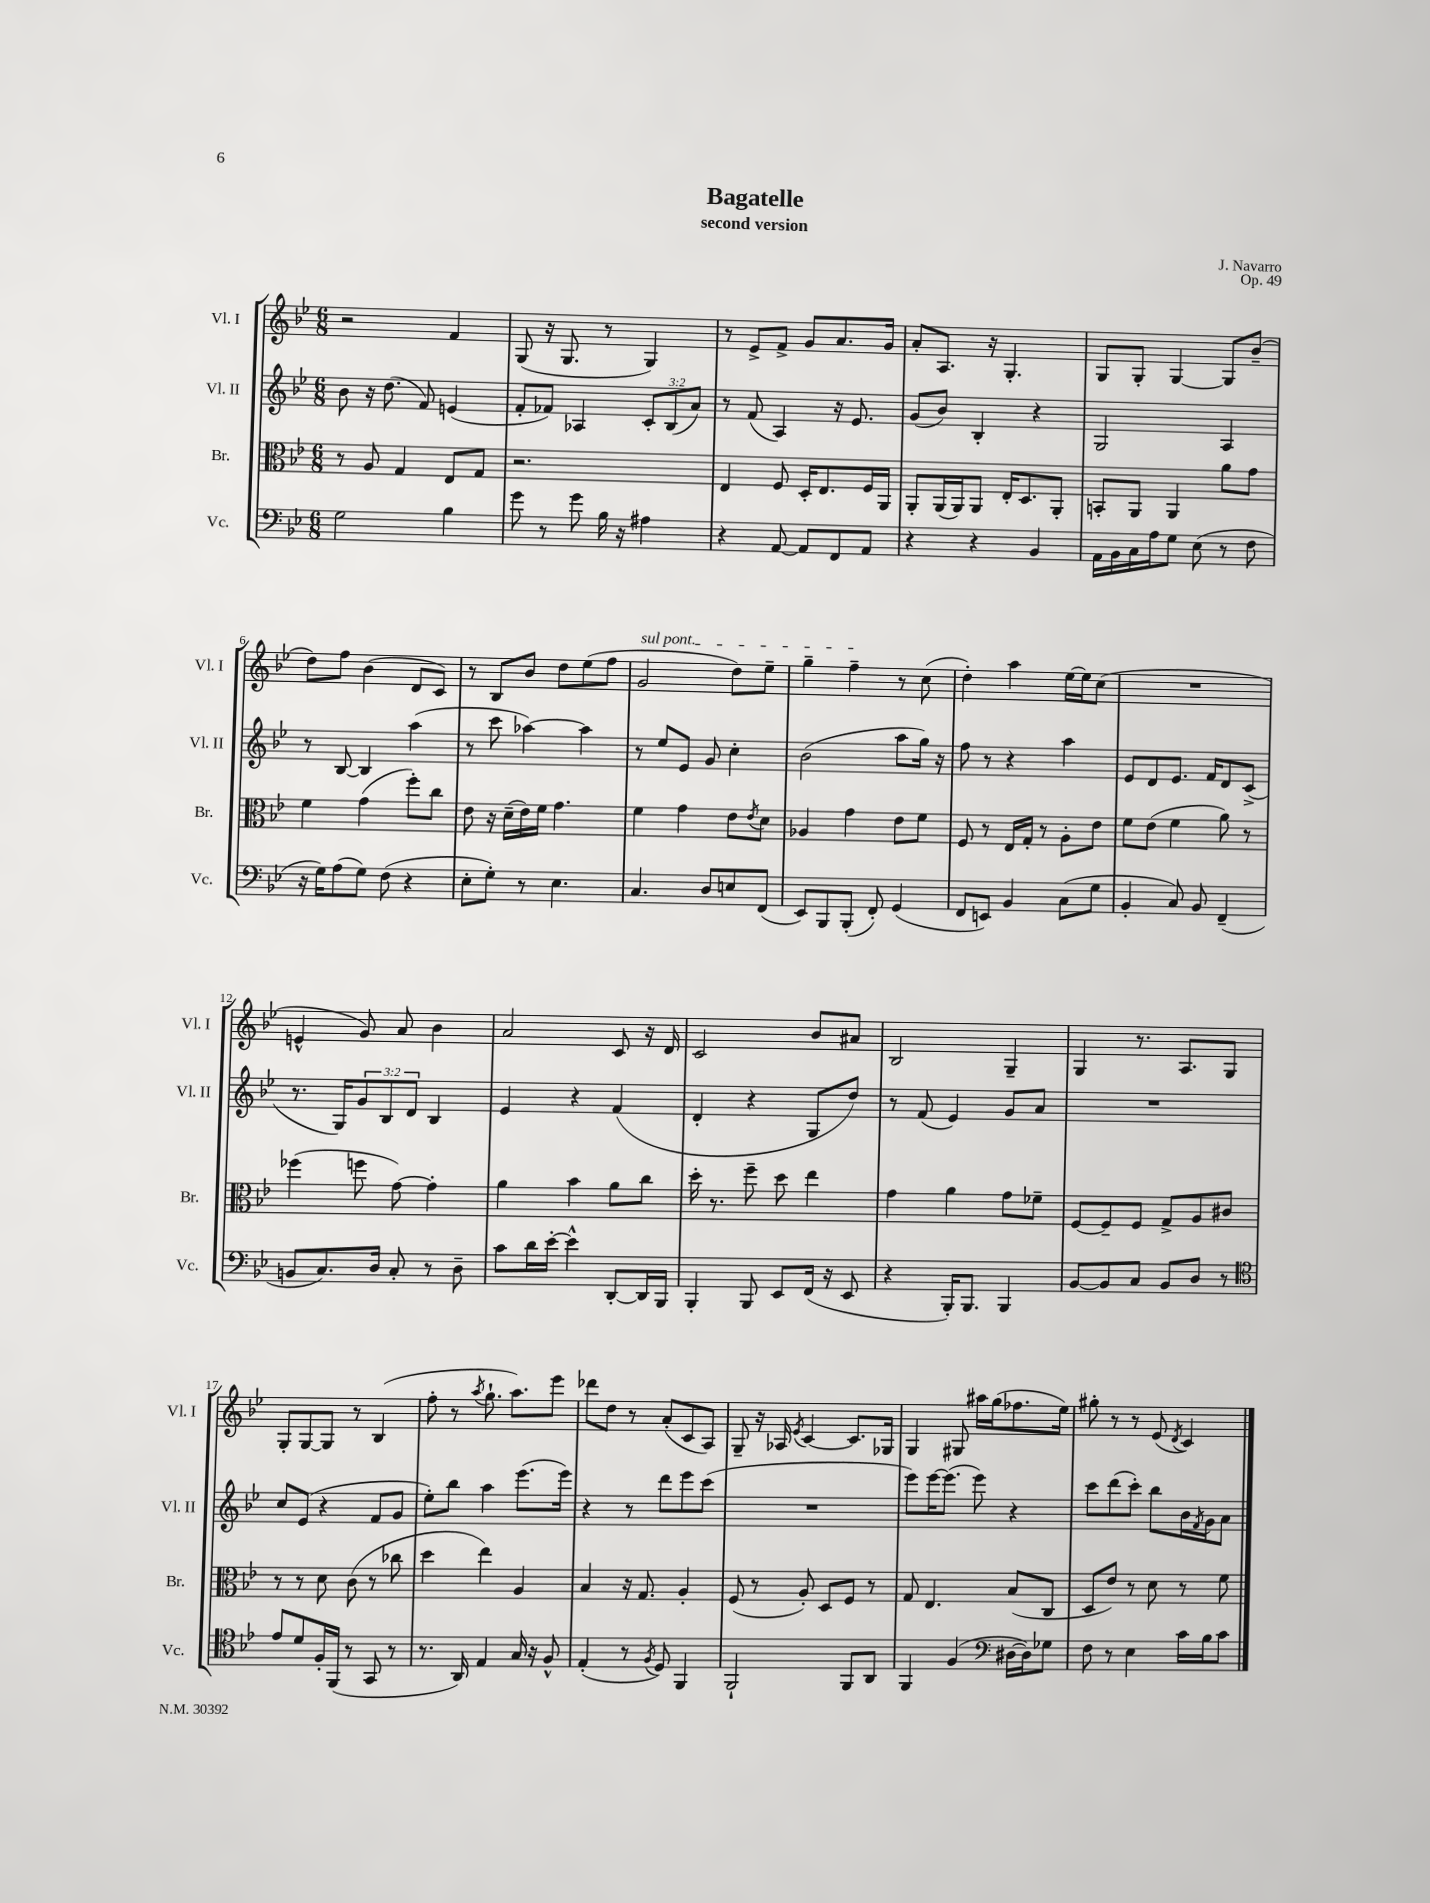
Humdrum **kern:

**kern	**kern	**kern	**kern
*part4	*part3	*part2	*part1
*staff4	*staff3	*staff2	*staff1
*I"Vc.	*I"Br.	*I"Vl. II	*I"Vl. I
*I'Vc.	*I'Br.	*I'Vl. II	*I'Vl. I
*clefF4	*clefC3	*clefG2	*clefG2
*k[b-e-]	*k[b-e-]	*k[b-e-]	*k[b-e-]
*M6/8	*M6/8	*M6/8	*M6/8
=1	=1	=1	=1
2G\	8r	8b-\	2r
.	8A/	16r	.
.	.	(8.dd\	.
.	4G/	.	.
.	.	8f/)	.
4B-\	8E-/L	(4en/	4f/
.	8G/J	.	.
=2	=2	=2	=2
8g\	2.r	8f'/L	(8G/
8r	.	8f-X/J)	16r
.	.	.	8.G/
8g\	.	4A-X/	.
16B-\	.	.	8r
16r	.	.	.
4A#X\	.	12c'/L	4G/)
.	.	(12B-/	.
.	.	12a/J)	.
=3	=3	=3	=3
4r	4E-/	8r	8r
.	.	(8f/	8e-^/L
[8AA/	8F/	4A/)	8f^/J
8AA/L]	16D'/KL	.	8g/L
.	8.E-/	.	.
8FF/	.	16r	8.a/
.	.	8.e-/	.
8AA/J	16F/L	.	.
.	16AA/JJ	.	16g/Jk
=4	=4	=4	=4
4r	8AA'/L	(8g/L	8a'/L
.	(16AA/L	8b-/J)	8.A/J
.	16AA/J)	.	.
4r	8AA/J	4B-'/	.
.	.	.	16r
.	16E-'/KL	.	4.G'/
.	8.D/	.	.
4BB-/	.	4r	.
.	8AA'/J	.	.
=5	=5	=5	=5
16AA\LL	8BBn'/L	2G/	8G/L
16BB-\	.	.	.
16C\	8AA/J	.	8G'/J
16A\J	.	.	.
8G\J	4AA/	.	[4G/
(8E-\	.	.	.
8r	8a\L	4A/	8G/L]
8F\	8g\J	.	(8b-~/J
!!LO:LB:g=z
=6	=6	=6	=6
16r	4f\	8r	8dd\L)
16G\KL)	.	.	.
(8A\	.	[8B-/	8ff\J
8G\J)	(4g\	4B-/]	(4b-\
(8F\	.	.	.
4r	8ff'\L)	(4aa\	8d/L
.	8cc\J	.	8c/J)
=7	=7	=7	=7
8E-'\L	8e-\	8r	8r
8G'\J)	16r	8ccc\	8B-/L
.	(16d~\LL	.	.
8r	16e-\)	[4aa-X\)	8b-/J
.	16f\JJ	.	.
4.E-\	4.g\	.	8dd\L
.	.	4aa-\]	(8ee-\
.	.	.	8ff\J
=8	=8	=8	=8
!	!	!	!LO:TX:a:i:t=sul pont.
4.C/	4f\	8r	2g/
.	.	8ee-/L	.
.	4g\	8e-/J	.
8D/L	.	8g/	.
8En/	8e-\L	4cc'\	8dd\L)
.	8qe-/	.	.
(8FF/J	8d\J	.	8ee-~\J
=9	=9	=9	=9
8EE-/L)	4A-X/	(2b-\	4gg~\
8BBB-/	.	.	.
(8BBB-'/J	4g\	.	4ff~\
8FF'/)	.	.	.
(4GG/	8e-\L	8aa\L	8r
.	8f\J	16gg\Jk)	(8cc\
.	.	16r	.
=10	=10	=10	=10
8FF/L	8F/	8ff\	4dd'\)
8EEn/J)	8r	8r	.
4BB-/	16E-/LL	4r	4aa\
.	16G'/JJ	.	.
.	8r	.	.
(8C\L	8A'\L	4aa\	[16ee-\LL
.	.	.	16ee-\J]
8G\J	8e-\J	.	(8cc\J
=11	=11	=11	=11
4BB-'/	8f\L	8e-/L	2.r
.	(8e-\J	8d/	.
8C/)	4f\	8.e-/J	.
8BB-/	.	.	.
.	.	16f/KL	.
(4FF~/	8a\)	8d/	.
.	8r	(8c^/J	.
!!LO:LB:g=z
=12	=12	=12	=12
8BBn/L	(4ff-X\	8.r	4en^^/
8.C/)	.	.	.
.	.	16G/KL)	.
.	8ffn\	12g/	8g/)
16D/Jk	.	.	.
.	.	12B-/	.
8C'/	[8g\)	.	8a/
.	.	12d/J	.
8r	4g'\]	4B-/	4b-\
8D~\	.	.	.
=13	=13	=13	=13
8c\L	4a\	4e-/	2a/
16d\L	.	.	.
[16e-'\JJ	.	.	.
4e-^^\]	4b-\	4r	.
[8DD'/L	8a\L	(4f/	8c/
16DD/L]	8cc\J	.	16r
16BBB-/JJ	.	.	16d/
=14	=14	=14	=14
4BBB-'/	16dd'\	4d'/	2c/
.	8.r	.	.
8BBB-/	8ff~\	4r	.
8EE-/L	8dd\	.	.
(16FF/Jk	4ee-\	8G/L	8b-/L
16r	.	.	.
8EE-/	.	8dd/J)	8a#X/J
=15	=15	=15	=15
4r	4g\	8r	2B-/
.	.	(8f/	.
16BBB-'/KL)	4a\	4e-/)	.
8.BBB-/J	.	.	.
4BBB-/	8g\L	8g/L	4G~/
.	8f-X~\J	8a/J	.
=16	=16	=16	=16
[8BB-/L	[8F/L	2.r	4G/
8BB-/]	8F~/]	.	.
8C/J	8F/J	.	8.r
8BB-/L	8G^/L	.	.
.	.	.	8.A/L
8D/J	8A/	.	.
8r	8c#X/J	.	8G/J
!!LO:LB:g=z
=17	=17	=17	=17
*clefC4	*	*	*
8e-/L	8r	8cc/L	8G'/L
8d/	8r	(8e-/J	[8G/
16F'/L	8d\	4r	8G/J]
(16FF/JJ	.	.	.
8r	(8c\	.	8r
8GG/	8r	8f/L	(4B-/
8r	8cc-X\	8g/J	.
=18	=18	=18	=18
8.r	4dd\	8ee-'\L)	8ff'\
.	.	8bb-\J	8r
16AA/)	.	.	.
.	.	.	8qaa/
4E-/	4ee-\)	4aa\	8.gg`\
.	.	.	8.aa\L)
16G/	4A/	(8.eee-\L	.
16r	.	.	.
8F^^/	.	.	8eee-\J
.	.	16eee-\Jk)	.
=19	=19	=19	=19
(4E-'/	4B-/	4r	8ddd-X\L
.	.	.	8dd\J
8r	16r	8r	8r
.	8.G/	.	.
8qF/	.	.	.
8D/)	.	8ddd\L	(8a'/L
4FF/	4A'/	8eee-\	8c/
.	.	(8ccc\J	8A/J)
=20	=20	=20	=20
2FF`/	(8F/	2.r	8G~/
.	8r	.	16r
.	.	.	16A-X/
.	.	.	8qe-/
.	8A'/)	.	[4c/
.	8D/L	.	.
8FF/L	8F/J	.	8.c/L]
8AA/J	8r	.	.
.	.	.	16G-X/Jk
=21	=21	=21	=21
4FF/	8G/	8eee-\L)	4G/
.	4.E-/	[16eee-\K	.
.	.	(8.eee-\J]	.
(4F/	.	.	8G#X/
.	.	8eee-\)	16aa#X\LL
.	.	.	(16gg\J
*clefF4	*	*	*
[16D#X\LL	(8B-/L	4r	8.ff-X\
16D#\J])	.	.	.
8G-X\J	8C/J	.	.
.	.	.	16ee-\Jk)
=22	=22	=22	=22
8F\	8D/L	8ccc\L	8gg#X'\
8r	8e-/J)	(8ddd\	8r
4E-\	8r	8ccc'\J)	8r
.	8d\	8bb-\L	(8e-/
.	.	.	8qd/
16c\LL	8r	16b-\L	4c/)
.	.	8qf/	.
16B-\J	.	16g\J	.
8c\J	8f\	8a\J	.
==	==	==	==
*-	*-	*-	*-
